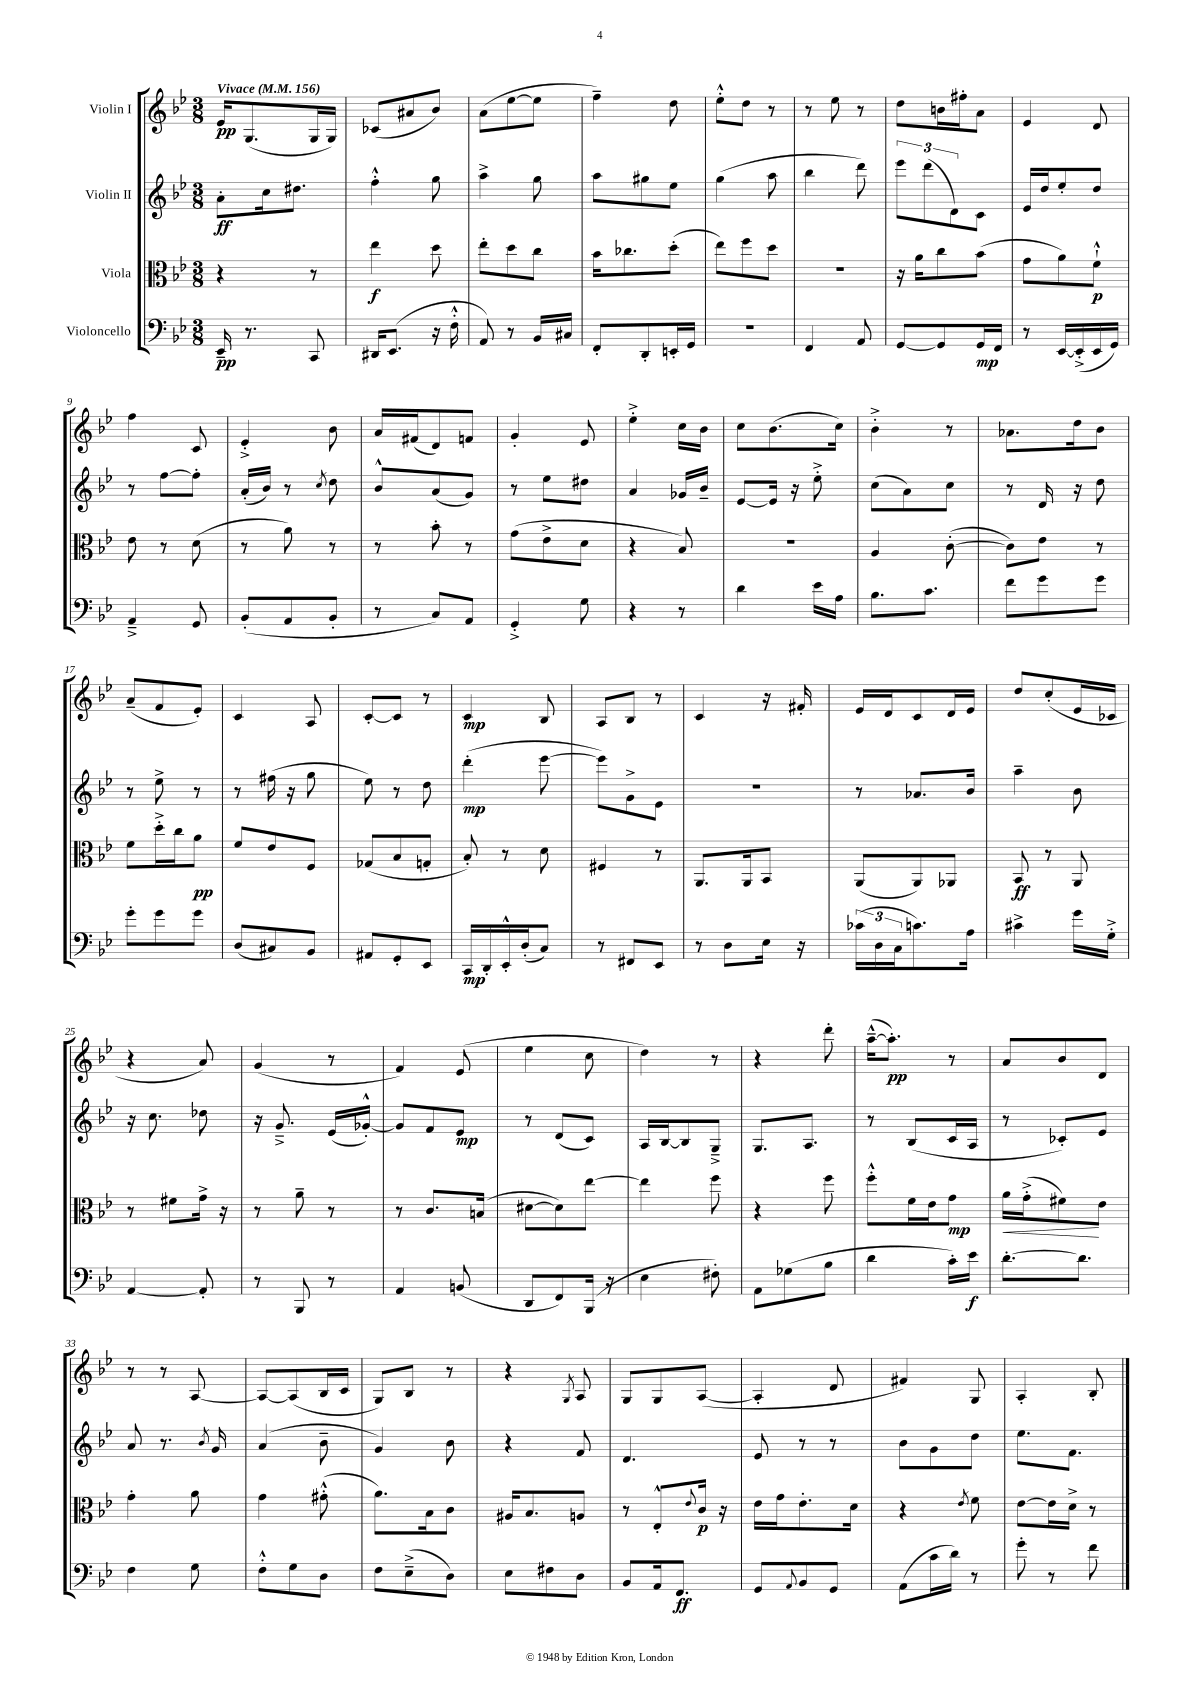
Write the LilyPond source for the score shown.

<<
\new StaffGroup <<
\new Staff = "s0" \with { instrumentName = "Violin I" } {
    \clef treble \key bes \major \numericTimeSignature \time 3/8 \tempo "Vivace" 4 = 156
    ees'16\pp g8.( g16 g16) |
    ces'8( ais'8 bes'8) |
    a'8( ees''8~ ees''8 |
    f''4--) d''8 |
    ees''8-.-^ d''8 r8 |
    r8 ees''8 r8 |
    d''8 b'16 fis''16-. a'8 |
    ees'4 d'8 |
    f''4 c'8 |
    ees'4-.-> bes'8 |
    a'16 fis'16( d'8) f'8 |
    g'4-. ees'8 |
    ees''4-.-> c''16 bes'16 |
    c''8 bes'8.( c''16) |
    bes'4-.-> r8 |
    aes'8. d''16 bes'8 |
    a'8--( f'8 ees'8-.) |
    c'4 a8 |
    c'8~-. c'8 r8 |
    c'4\mp bes8 |
    a8 bes8 r8 |
    c'4 r16 fis'16-. |
    ees'16 d'16 c'8 d'16 ees'16 |
    d''8 c''8-.( ees'16 ces'16 |
    r4 a'8) |
    g'4( r8 |
    f'4) ees'8( |
    ees''4 c''8 |
    d''4) r8 |
    r4 d'''8-. |
    a''16~---^( a''8.-.\pp) r8 |
    a'8 bes'8 d'8 |
    r8 r8 a8~ |
    a8~ a8( bes16 c'16 |
    g8) bes8 r8 |
    r4 \acciaccatura { g8 } a8 |
    g8 g8 a8~( |
    a4-. d'8 |
    fis'4) g8 |
    a4-. bes8-. \bar "|." |
}
\new Staff = "s1" \with { instrumentName = "Violin II" } {
    \clef treble \key bes \major \numericTimeSignature \time 3/8
    a'8-.\ff c''16 dis''8. |
    f''4-.-^ g''8 |
    a''4-> g''8 |
    a''8 gis''8 ees''8 |
    g''4( a''8 |
    bes''4 d'''8) |
    \tuplet 3/2 { ees'''8 d'''8( d'8) } c'8 |
    ees'16 d''16 ees''8-. d''8 |
    r8 f''8~ f''8-. |
    a'16-.( bes'16) r8 \acciaccatura { c''8 } d''8 |
    bes'8-^ a'8( g'8) |
    r8 ees''8 dis''8 |
    a'4 ges'16 bes'16-- |
    ees'8~ ees'16 r16 ees''8-.-> |
    c''8( a'8) c''8 |
    r8 d'16 r16 d''8 |
    r8 ees''8-> r8 |
    r8 fis''16( r16 g''8 |
    ees''8) r8 d''8 |
    d'''4-.\mp( ees'''8~ |
    ees'''8) g'8-> ees'8 |
    R4. |
    r8 aes'8. bes'16 |
    a''4-- bes'8 |
    r16 c''8. des''8 |
    r16 g'8.---> ees'16( ges'16~-.-^) |
    ges'8 f'8 ees'8\mp |
    r8 d'8( c'8) |
    a16 bes16~ bes8 g8---> |
    g8. a8. |
    r8 bes8( c'16 a16 |
    r8 ces'8-.) ees'8 |
    a'8 r8. \acciaccatura { bes'8 } g'16 |
    a'4( bes'8-- |
    g'4) bes'8 |
    r4 f'8 |
    d'4. |
    ees'8 r8 r8 |
    bes'8 g'8 d''8 |
    ees''8. f'8. \bar "|." |
}
\new Staff = "s2" \with { instrumentName = "Viola" } {
    \clef alto \key bes \major \numericTimeSignature \time 3/8
    r4 r8 |
    ees''4\f d''8 |
    ees''8-. d''8 c''8 |
    bes'16 ces''8. d''8-.( |
    ees''8) f''8 d''8 |
    R4. |
    r16 a'16 c''8 bes'8( |
    g'8 a'8) f'8-!-^\p |
    ees'8 r8 d'8( |
    r8 a'8) r8 |
    r8 bes'8-. r8 |
    g'8( ees'8-> d'8 |
    r4 bes8) |
    R4. |
    a4 c'8~-.( |
    c'8) ees'8 r8 |
    f'8 d''16-.-> c''16 a'8\pp |
    f'8 ees'8 f8 |
    ges8( bes8 g8-. |
    bes8-.) r8 d'8 |
    fis4 r8 |
    a,8. a,16 bes,8 |
    a,8( a,8) aes,8 |
    bes,8\ff r8 a,8 |
    r8 fis'8 g'16-> r16 |
    r8 a'8-- r8 |
    r8 c'8. b16( |
    dis'8~ dis'8) ees''8~ |
    ees''4 f''8 |
    r4 f''8 |
    f''8-.-^ f'16 ees'16 g'8\mp |
    a'16\< g'16-.->( fis'8\!) ees'8 |
    g'4-. a'8 |
    g'4 gis'8-.-^( |
    a'8.) bes16 c'8 |
    ais16 bes8. a8 |
    r8 ees8-.-^ \appoggiatura { ees'8 } c'16\p r16 |
    ees'16 g'16 ees'8.-. d'16 |
    r4 \acciaccatura { ees'8 } f'8 |
    ees'8~ ees'16 d'16-> r8 \bar "|." |
}
\new Staff = "s3" \with { instrumentName = "Violoncello" } {
    \clef bass \key bes \major \numericTimeSignature \time 3/8
    ees,16--\pp r8. c,8 |
    dis,16 ees,8.( r16 f16-.-^ |
    a,8) r8 bes,16 cis16 |
    f,8-. d,8-. e,16-. g,16 |
    r4. |
    f,4 a,8 |
    g,8~ g,8 g,16\mp f,16 |
    r8 ees,16~ ees,16-.->( ees,16 g,16) |
    a,4---> g,8 |
    bes,8-.( a,8 bes,8-. |
    r8 c8) a,8 |
    g,4-.-> g8 |
    r4 r8 |
    d'4 ees'16 a16 |
    bes8. c'8. |
    f'8 g'8 g'8 |
    g'8-. g'8 g'8 |
    d8( cis8) bes,8 |
    ais,8 g,8-. ees,8 |
    c,16\mp d,16-. ees,16-.-^ d16-.( c8) |
    r8 fis,8 ees,8 |
    r8 d8 ees16 r16 |
    \tuplet 3/2 { ces'16( d16 c16 } c'8.) a16 |
    cis'4-> g'16 g16-.-> |
    a,4~ a,8-. |
    r8 bes,,8 r8 |
    a,4 b,8( |
    d,8 f,8) bes,,16( r16 |
    ees4 fis8-.) |
    a,8 ges8( bes8 |
    d'4 c'16-.) ees'16\f |
    d'8.~-. d'8. |
    f4 g8 |
    f8-.-^ g8 d8 |
    f8 ees8--->( d8) |
    ees8 fis8 d8 |
    bes,8 a,16 f,8.\ff |
    g,8 \appoggiatura { a,8 } bes,8 g,8 |
    a,8( c'16 d'16) r8 |
    g'8-. r8 f'8 \bar "|." |
}
>>
>>
